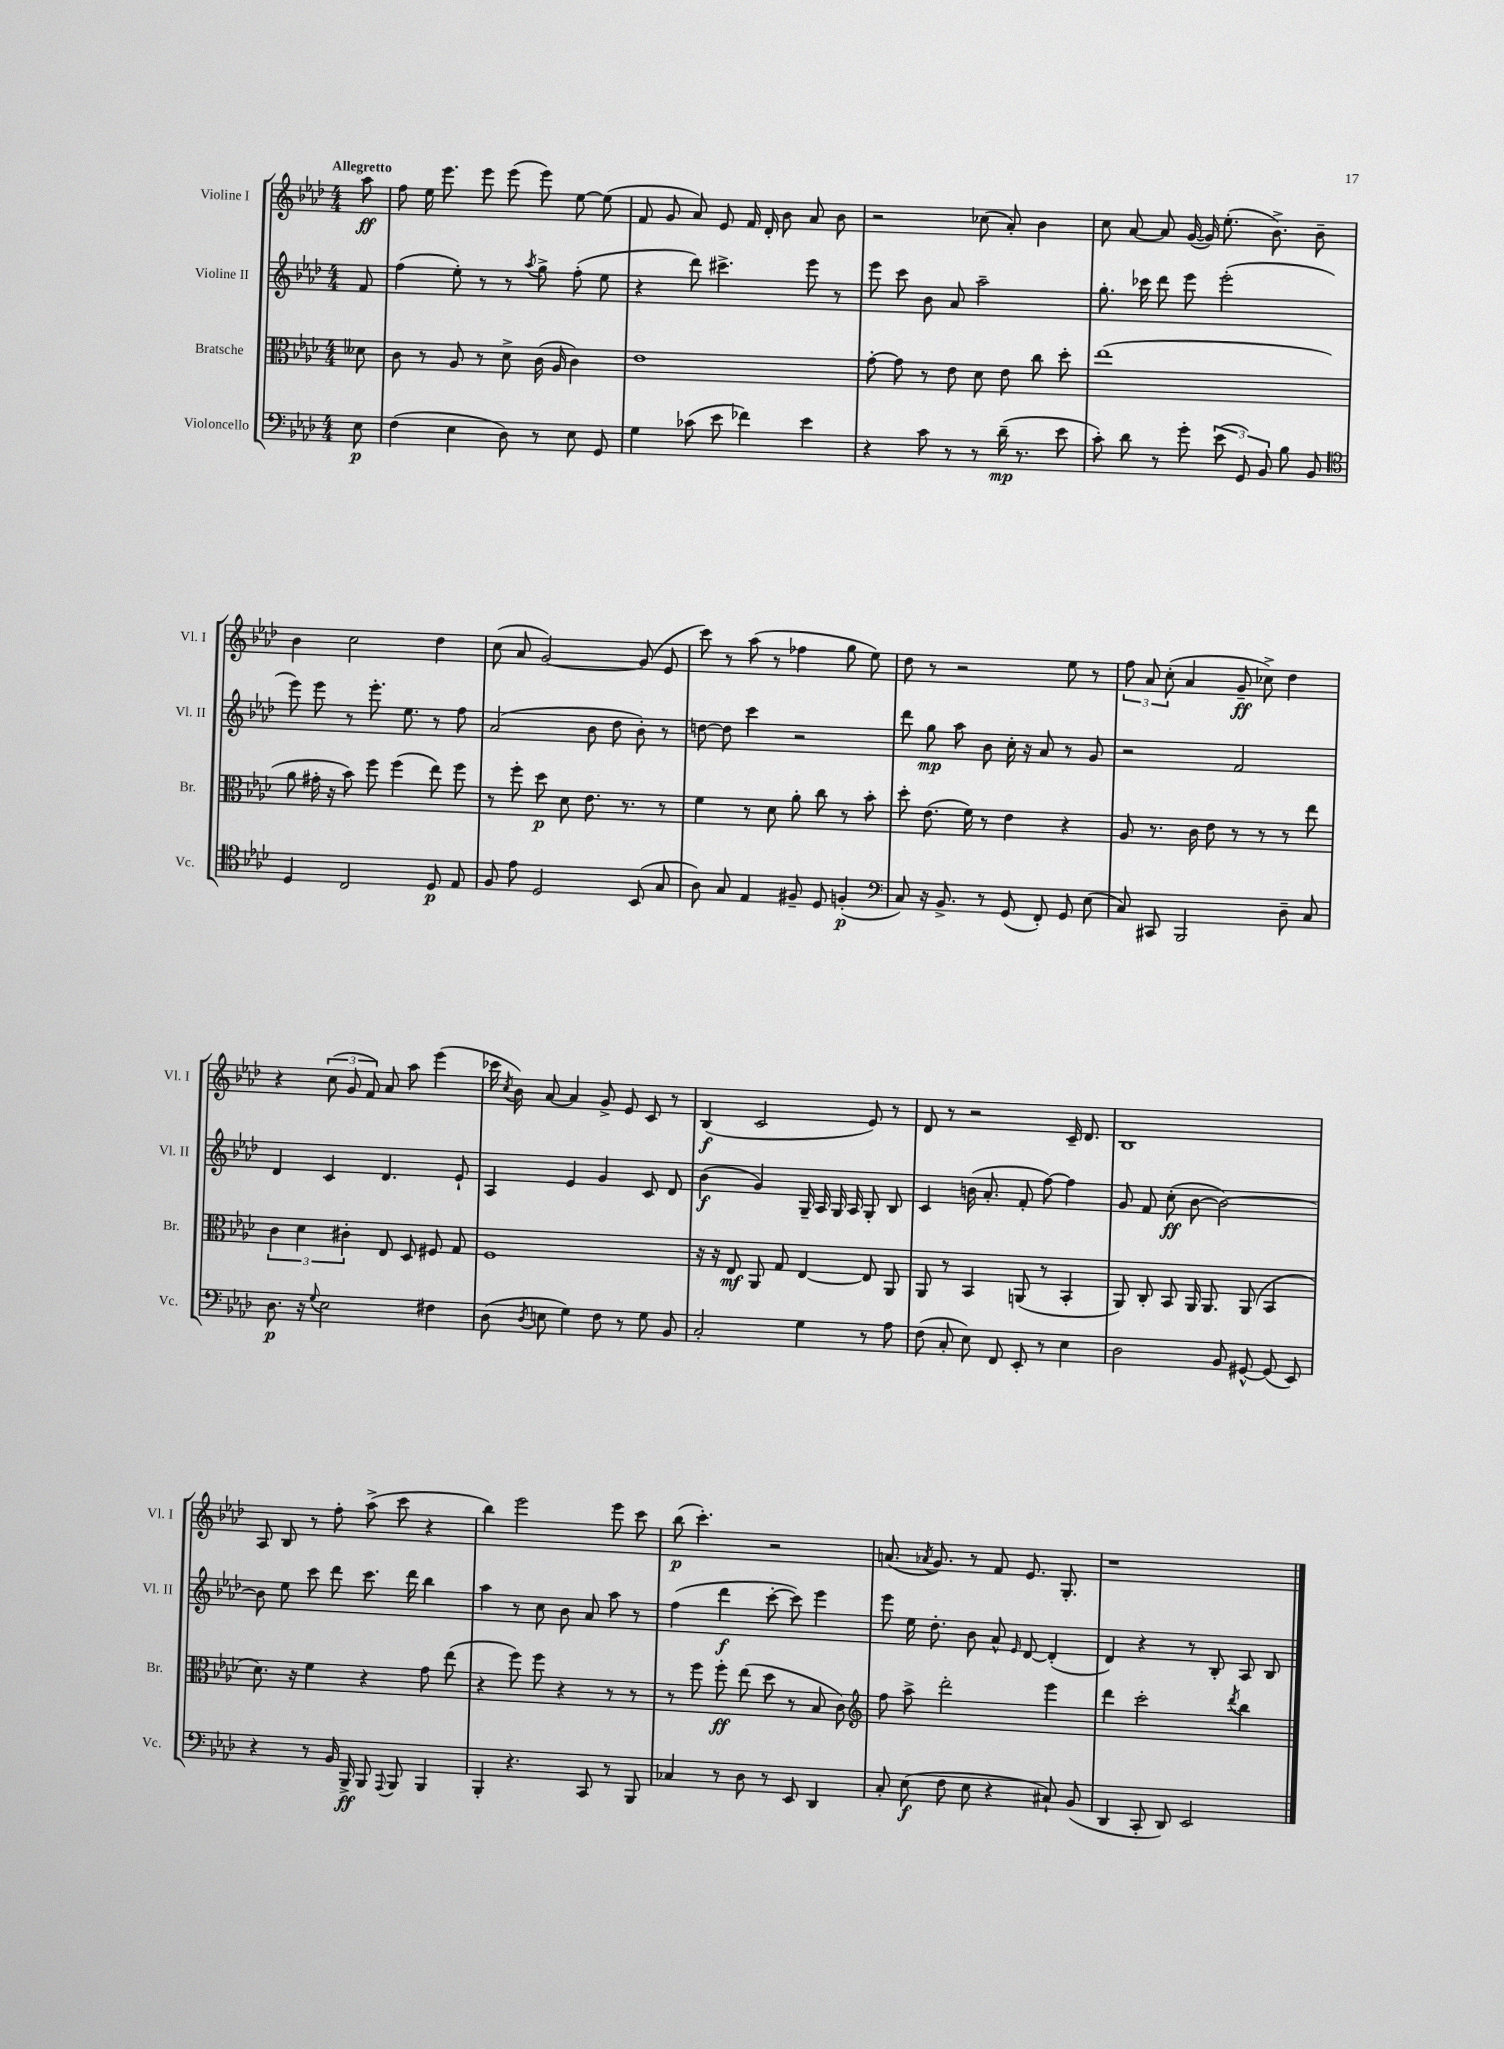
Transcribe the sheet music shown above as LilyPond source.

<<
\new StaffGroup <<
\new Staff = "s0" \with { instrumentName = "Violine I" shortInstrumentName = "Vl. I" } {
    \clef treble \key aes \major \numericTimeSignature \time 4/4 \partial 8 \tempo "Allegretto"
    \autoBeamOff aes''8\ff |
    f''8 ees''16 ees'''8. ees'''8 ees'''8( ees'''8) ees''8~ ees''8( |
    f'8 g'8 aes'8) ees'8 f'16 des'16-. bes'8 aes'8 bes'8 |
    r2 ces''8( aes'8-.) bes'4 |
    c''8 aes'8~ aes'8 g'16~( g'16) ees''8.-.( bes'8.->) bes'8-- |
    bes'4 c''2 des''4 |
    c''8( aes'8 g'2~) g'8( ees'8 |
    c'''8) r8 aes''8( r8 fes''4 g''8 ees''8) |
    des''8 r8 r2 ees''8 r8 |
    \tuplet 3/2 { f''8 aes'8 c''8-.( } aes'4 g'8--\ff ces''8->) des''4 |
    r4 \tuplet 3/2 { c''8( g'8 f'8) } aes'8 aes''8 ees'''4( |
    ces'''16 \acciaccatura { c''8 } bes'16) aes'8~ aes'4 g'8-> ees'8 c'8 r8 |
    bes4\f( c'2 ees'8) r8 |
    des'8 r8 r2 c'16-- des'8. |
    bes1 |
    aes8 bes8 r8 f''8-. aes''8->( c'''8 r4 |
    bes''4) ees'''2 ees'''8 c'''8 |
    bes''8\p( c'''4.-.) r2 |
    a'8.( \acciaccatura { aes'8 } g'8.) r8 f'8 ees'8. g8.-. |
    r1 \bar "|." |
}
\new Staff = "s1" \with { instrumentName = "Violine II" shortInstrumentName = "Vl. II" } {
    \clef treble \key aes \major \numericTimeSignature \time 4/4 \partial 8
    \autoBeamOff f'8 |
    f''4( ees''8-.) r8 r8 \acciaccatura { aes''8 } g''8-> f''8-.( ees''8 |
    r4 des'''8) cis'''4.-> ees'''8 r8 |
    ees'''8 c'''8 bes'8 aes'8 aes''2-- |
    g''8.-. ces'''16 des'''8 ees'''8 ees'''2-.( |
    ees'''8) ees'''8 r8 ees'''8.-. ees''8. r8 f''8 |
    aes'2( bes'8 des''8 bes'8-.) r8 |
    d''8~ d''8 c'''4 r2 |
    des'''8 g''8\mp aes''8 bes'8 c''16-. r16 aes'8 r8 g'8 |
    r2 f'2 |
    des'4 c'4 des'4. ees'8-! |
    aes4 ees'4 g'4 c'8 des'8 |
    bes'4\f( g'4) g16-- aes16 g16 aes16 g8-. bes8 |
    c'4 b'16( aes'8.-. f'8-. f''8~) f''4 |
    g'8 f'8 c''8-.\ff( bes'8~ bes'2~) |
    bes'8 ees''8 c'''8 des'''8 c'''8. des'''16 bes''4 |
    aes''4 r8 c''8 bes'8 aes'8 aes''8 r8 |
    f''4( des'''4\f c'''8~-. c'''8) ees'''4 |
    ees'''8 ees''16 des''8.-. bes'8 aes'8-^ \grace { ees'16 } des'8~ des'4-.( |
    des'4) r4 r8 bes8-. aes8 bes8 \bar "|." |
}
\new Staff = "s2" \with { instrumentName = "Bratsche" shortInstrumentName = "Br." } {
    \clef alto \key aes \major \numericTimeSignature \time 4/4 \partial 8
    \autoBeamOff deses'8 |
    c'8 r8 aes8 r8 des'8-> c'16( aes16 c'4) |
    ees'1 |
    g'8~-. g'8 r8 ees'8 des'8 ees'8 c''8 des''8-. |
    ees''1( |
    aes'8 gis'16-. r16 bes'8) f''8 f''4( ees''8) f''8 |
    r8 f''8-. des''8\p des'8 ees'8. r8. r8 |
    f'4 r8 des'8 aes'8-. c''8 r8 bes'8-. |
    des''8-. ees'8.( f'16) r8 ees'4 r4 |
    aes8 r8. c'16 ees'8 r8 r8 r8 ees''8 |
    \tuplet 3/2 { c'4 des'4 cis'4-. } ees8 des8 fis8 g8 |
    f1 |
    r16 r16 ees8\mf aes,8 g8 ees4~ ees8 aes,8 |
    aes,8 r8 bes,4 a,8( r8 bes,4-. |
    aes,8) c8-. bes,8 aes,16 aes,8. aes,8( bes,4 |
    des'8.) r16 f'4 r4 g'8 ees''8( |
    r4 f''8) f''8 r4 r8 r8 |
    r8 f''8 f''8-.\ff ees''8( des''8 r8 bes8 c'8) |
    \clef treble f''8 aes''8-> des'''2-. ees'''4 |
    des'''4 c'''2-. \acciaccatura { des'''8 } bes''4 \bar "|." |
}
\new Staff = "s3" \with { instrumentName = "Violoncello" shortInstrumentName = "Vc." } {
    \clef bass \key aes \major \numericTimeSignature \time 4/4 \partial 8
    \autoBeamOff ees8\p |
    f4( ees4 des8) r8 ees8 g,8 |
    g4 ces'8( ees'8 fes'4) ees'4 |
    r4 c'8 r8 r8 des'16--\mp( r8. ees'8 |
    c'8-.) des'8 r8 g'8-. \tuplet 3/2 { ees'8( g,8) bes,8 } bes8 bes,8 |
    \clef tenor des4 c2 des8\p ees8 |
    f8 ees'8 des2 bes,8( g8 |
    aes8) g8 ees4 fis8-- des8 f4-.\p( |
    \clef bass c8) r16 bes,8.-> r8 g,8( f,8-.) g,8 ees8( |
    c8) cis,8 bes,,2 des8-- c8 |
    des8.\p r16 \appoggiatura { g8 } ees2 fis4 |
    des8( \acciaccatura { des8 } e8 g4) f8 r8 g8 bes,8 |
    c2-. g4 r8 aes8 |
    f8( c8-. ees8) f,8 ees,8-. r8 ees4 |
    des2 bes,8 gis,8~-^ gis,8( ees,8) |
    r4 r8 bes,16 bes,,16->\ff bes,,8 \appoggiatura { aes,,8 } bes,,8 bes,,4 |
    bes,,4-. r4. c,8 r8 bes,,8 |
    ces4 r8 des8 r8 ees,8 des,4 |
    c8-. ees8\f( f8 ees8 r4 cis8-!) bes,8( |
    des,4 c,8-. des,8) ees,2 \bar "|." |
}
>>
>>
\layout { \context { \Score \remove "Bar_number_engraver" } }
